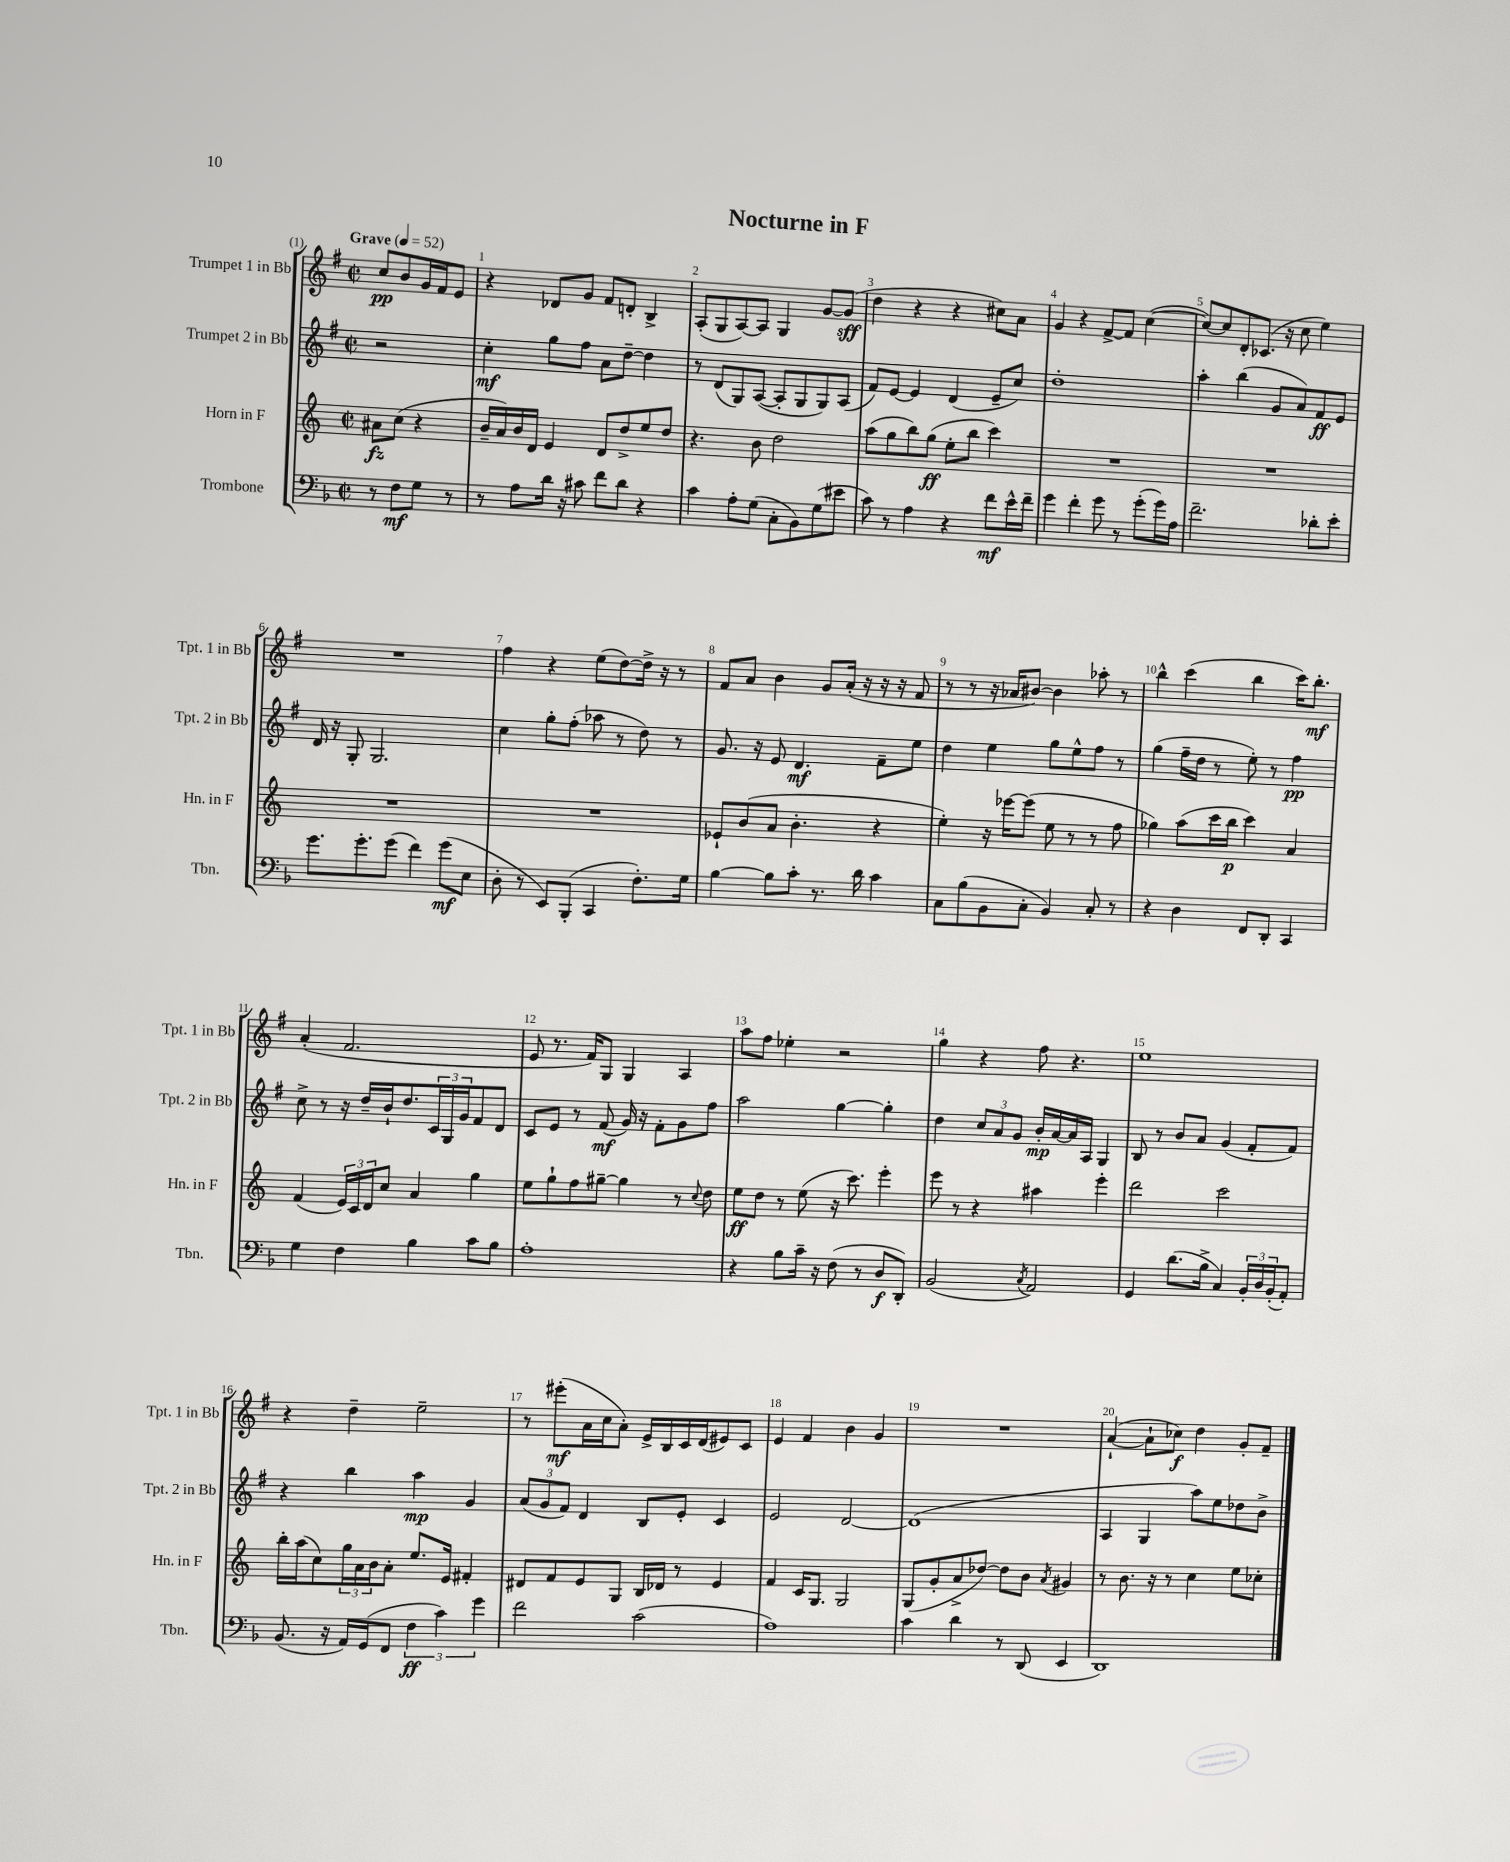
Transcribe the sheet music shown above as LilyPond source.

\header { title = "Nocturne in F" }
<<
\new StaffGroup <<
\new Staff = "s0" \with { instrumentName = "Trumpet 1 in Bb" shortInstrumentName = "Tpt. 1 in Bb" } {
    \clef treble \key g \major \defaultTimeSignature \time 2/2 \partial 2 \tempo "Grave" 4 = 52
    c''8\pp b'8 g'16 fis'16 e'8 |
    r4 des'8 g'8 fis'8 d'8-. b4-> |
    a8-.( g8 a8~) a8 g4 g'8~ g'8\sff( |
    d''4 r4 r4 cis''8) a'8 |
    g'4 r4 fis'8~-> fis'8 c''4~( |
    c''8~) c''8 d'8-. ces'8.( r16 c''8 e''4) |
    R1 |
    fis''4 r4 e''8( d''8~) d''16-> r16 r8 |
    fis'8 a'8 b'4 g'8 a'16-.( r16 r16 r16 fis'8 |
    r8 r8 r16 aes'16 bis'8~) bis'4 aes''8-. r8 |
    b''4-^ c'''4( b''4 c'''16) b''8.-.\mf |
    a'4-.( fis'2. |
    e'8 r8. fis'16) g8 g4 a4 |
    a''8 fis''8 ees''4-. r2 |
    g''4 r4 fis''8 r4. |
    e''1 |
    r4 d''4-- e''2-- |
    r8 eis'''8-.\mf( a'16 c''16 a'8-.) e'16-> b16 c'16 d'16( eis'8) c'8 |
    e'4 fis'4 b'4 g'4 |
    R1 |
    a'4~-!( a'8-! ces''8\f) d''4 g'8-. fis'8-- \bar "|." |
}
\new Staff = "s1" \with { instrumentName = "Trumpet 2 in Bb" shortInstrumentName = "Tpt. 2 in Bb" } {
    \clef treble \key g \major \defaultTimeSignature \time 2/2 \partial 2
    r2 |
    c''4-.\mf g''8 fis''8 a'8 d''8~-- d''4 |
    r8 d'8( g8) a8~( a8-. g8 g8) a8( |
    fis'8) e'8~ e'4 d'4( e'8-- c''8) |
    d''1-. |
    a''4-. b''4( g'8 a'8) fis'8\ff e'8 |
    d'16 r16 g8-. g2. |
    c''4 g''8-. fis''8-.( aes''8 r8 d''8) r8 |
    g'8. r16 e'8 d'4.\mf fis'8-- e''8 |
    d''4 e''4 g''8 e''8-^ fis''8 r8 |
    g''4( fis''16-- d''16 r8 e''8-.) r8 fis''4\pp |
    c''8-> r8 r16 d''16-- b'16-! d''8. \tuplet 3/2 { c'16 g16 g'16 } fis'8 d'8 |
    c'8 e'8 r8 fis'8\mf( g'16) r16 fis'8-. g'8 fis''8 |
    a''2 g''4~ g''4-. |
    d''4 \tuplet 3/2 { c''8 a'8 g'8 } b'16-.\mp a'16~ a'16 a16 g4 |
    b8 r8 b'8 a'8 g'4( fis'8-. fis'8) |
    r4 b''4 a''4\mp g'4 |
    \tuplet 3/2 { a'8( g'8 fis'8) } d'4 b8 e'8-. c'4 |
    e'2 d'2~ |
    d'1( |
    a4 g4 a''8) e''8 des''8 b'8-> \bar "|." |
}
\new Staff = "s2" \with { instrumentName = "Horn in F" shortInstrumentName = "Hn. in F" } {
    \clef treble \key c \major \defaultTimeSignature \time 2/2 \partial 2
    ais'8\fz c''8( r4 |
    b'16-- a'16) b'16 d'16 e'4 d'8 d''8-> e''8 d''8 |
    r4. b'8 d''2 |
    a''8( g''8 b''8) g''8\ff( e''8-. b''8 c'''4) |
    R1 |
    R1 |
    R1 |
    R1 |
    ees'8-! b'8( a'8 b'4.-. r4 |
    e''4-.) r16 ees'''16~ ees'''8( e''8 r8 r8 f''8 |
    ges''4) a''8( c'''16 b''16\p c'''4) a'4 |
    f'4( \tuplet 3/2 { e'16) c'16 d'16 } c''8 a'4 g''4 |
    e''8 g''8-! f''8 gis''8~-- gis''4 r8 \appoggiatura { c''8 } d''8 |
    e''8\ff d''8 r8 e''8( r16 c'''8.) e'''4-. |
    e'''8 r8 r4 ais''4 e'''4-. |
    d'''2 c'''2 |
    b''16-. a''16( c''8) \tuplet 3/2 { g''16 a'16 b'16 } a'8-. e''8. e'16 fis'4-. |
    dis'8 f'8 e'8 g8 b16 des'16 r8 e'4 |
    f'4 c'16 g8. g2 |
    g8( g'8-. a'8-> des''8~) des''8 b'8 \acciaccatura { a'8 } gis'4 |
    r8 b'8. r16 r8 c''4 e''8 ces''8-. \bar "|." |
}
\new Staff = "s3" \with { instrumentName = "Trombone" shortInstrumentName = "Tbn." } {
    \clef bass \key f \major \defaultTimeSignature \time 2/2 \partial 2
    r8 f8\mf g8 r8 |
    r8 a8 d'16 r16 cis'8 f'8 d'8 r4 |
    c'4 a8-. g8( c8-. bes,8) g8( eis'8 |
    c'8) r8 a4 r4 f'8\mf e'16-^ f'16-- |
    g'4 f'4-. g'8 r8 g'8-.( g'16) a16 |
    f'2.-- des'8-. e'8-. |
    g'8. g'8.-. g'8( f'4) g'8\mf( e8 |
    d8-. r8 e,8) bes,,8-.( c,4 f8.-.) g16 |
    bes4~ bes8 c'8-. r8. d'16 c'4 |
    c8 bes8( bes,8 c8-. bes,4) c8-. r8 |
    r4 d4 f,8 d,8-. c,4 |
    g4 f4 bes4 c'8 bes8 |
    a1-. |
    r4 bes8 c'16-- r16 f8( r8 d8\f d,8-.) |
    bes,2( \acciaccatura { c8 } a,2) |
    g,4 d'8.( bes16-> c4) \tuplet 3/2 { bes,16-. d16 bes,16-.( } a,8-.) |
    bes,8.( r16 a,16) g,16( f,8 \tuplet 3/2 { f4\ff c'4) g'4 } |
    f'2 c'2( |
    a1) |
    c'4 d'4 r8 d,8( e,4 |
    d,1) \bar "|." |
}
>>
>>
\layout { \context { \Score \override BarNumber.break-visibility = ##(#f #t #t) barNumberVisibility = #all-bar-numbers-visible } }
